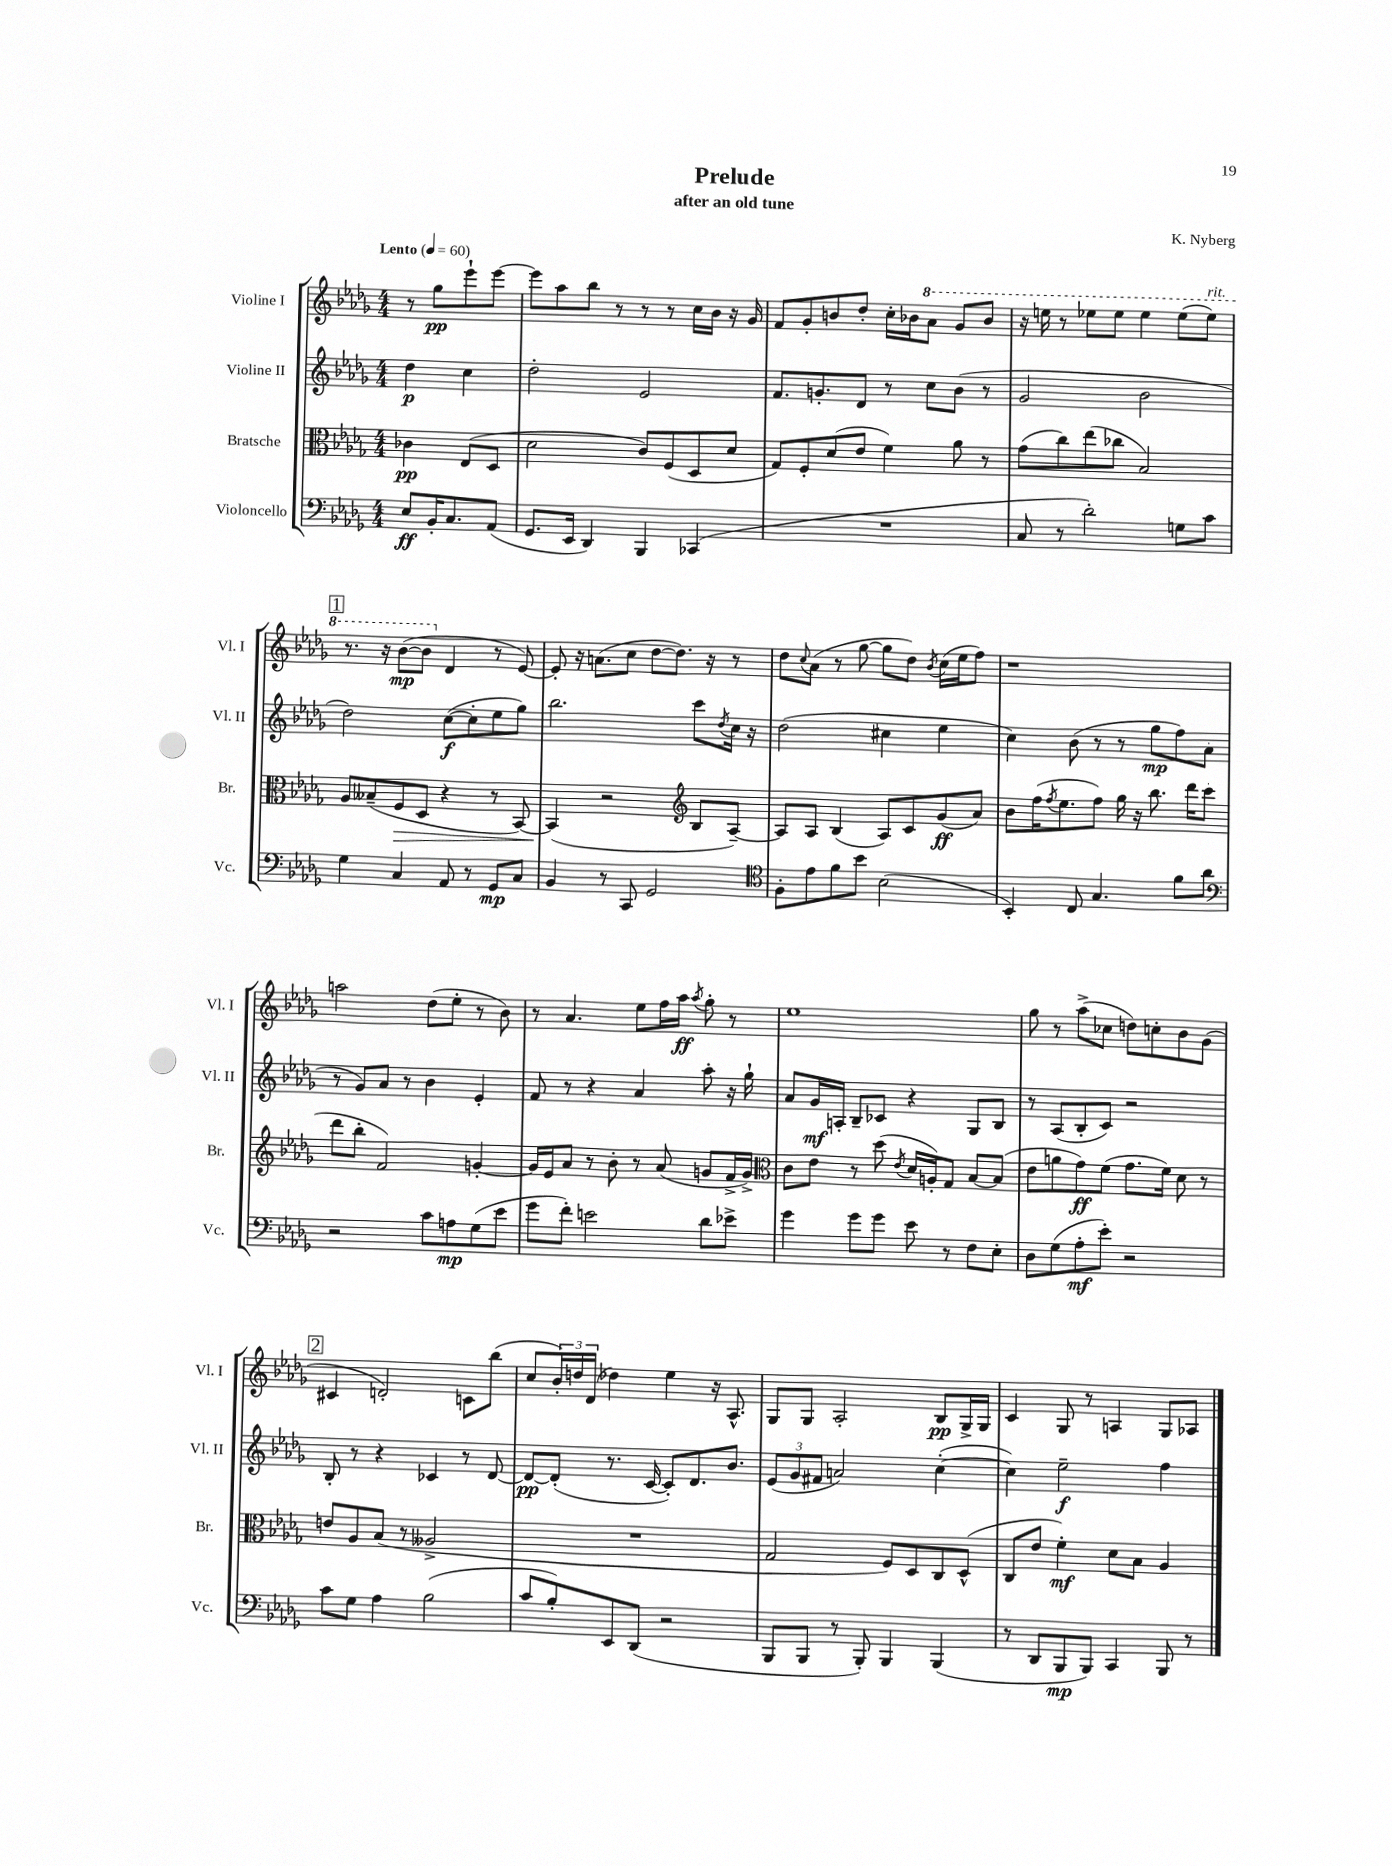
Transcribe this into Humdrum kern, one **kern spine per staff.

**kern	**kern	**kern	**kern
*staff4	*staff3	*staff2	*staff1
*clefF4	*clefC3	*clefG2	*clefG2
*k[b-e-a-d-g-]	*k[b-e-a-d-g-]	*k[b-e-a-d-g-]	*k[b-e-a-d-g-]
*M4/4	*M4/4	*M4/4	*M4/4
*MM60	*MM60	*MM60	*MM60
8E-	4c-	4dd-	8r
16BB-'	.	.	8gg-
8.C	.	.	.
.	(8E-	4cc	8eee-`
(8AA-	8D-	.	[8eee-
=	=	=	=
8.GG-	2d-	2dd-'	8eee-]
.	.	.	8aa-
16EE-	.	.	.
4DD-)	.	.	8bb-
.	.	.	8r
4BBB-	8c)	2e-	8r
.	(8F	.	8r
(4CC-	8D-	.	16cc
.	.	.	16b-
.	8d-	.	16r
.	.	.	16g-
=	=	=	=
1r	8G-)	8.f	8f
.	8F'	.	8g-'
.	.	8.g'	.
.	(8d-	.	8b
.	8e-	8d-	8dd-'
.	4f)	8r	16cc'
.	.	.	16b-
.	.	8cc	8aa-
.	8a-	(8b-	8gg-
.	8r	8r	8bb-
=	=	=	=
8C	(8g-	2g-	16r
.	.	.	16eee
8r	8cc)	.	8r
2d-')	(8ee-	.	8eee-
.	8cc-	.	8eee-
.	2B-)	2b-	4eee-
8G	.	.	(8eee-
8c	.	.	8eee-)
=	=	=	=
4G-	8A-	2dd-)	8.r
.	(8B--~	.	.
.	.	.	16r
4C	8F	.	([8bb-
.	8D-	.	8bb-]
8AA-	4r	([8cc	4d-
8r	.	8cc']	.
8GG-	8r	8ee-	8r
8C	[8BB-)	8gg-)	[8e-)
=	=	=	=
4BB-	(4BB-]	2.bb-	8e-']
.	.	.	16r
.	.	.	(8.a
8r	2r	.	.
8CC	.	.	8cc
2GG-	.	.	[8dd-
.	.	.	8.dd-])
*	*clefG2	*	*
.	8B-	8ccc	.
.	.	.	16r
.	.	8qdd-	.
.	[8A-~)	16cc	8r
.	.	16r	.
=	=	=	=
*clefC4	*	*	*
8F'	8A-]	(2dd-	8dd-
.	.	.	8qqcc
8e-	8A-	.	(8a-
8f	(4B-	.	8r
8b-	.	.	[8gg-
(2B-	8A-)	4cc#	8gg-]
.	8c	.	8dd-)
.	.	.	8qb-
.	(8g-	4ee-	(16cc
.	.	.	16ee-
.	8a-)	.	8ff)
=	=	=	=
4BB-')	8b-	4cc)	1r
.	(16ff	.	.
.	8qff	.	.
.	8.ee-	.	.
8C	.	(8b-	.
4.G-	8ff)	8r	.
.	16gg-	8r	.
.	16r	.	.
.	8.bb-	8gg-	.
8f	.	8ff)	.
.	16ddd-	.	.
8a-	(8ccc	(8a-	.
=	=	=	=
*clefF4	*	*	*
2r	8ddd-	8r	2aa
.	8bb-'	8g-)	.
.	2f)	8a-	.
.	.	8r	.
8c	.	4b-	(8dd-
8A	.	.	8ee-'
(8G-	[4g'	4e-'	8r
8e-	.	.	8b-)
=	=	=	=
8g-	16g]	8f	8r
.	16e-	.	.
8f')	8a-	8r	4.a-
2e	8r	4r	.
.	8b-'	.	.
.	8r	4a-	8ee-
.	(8a-	.	16ff
.	.	.	16aa-
.	.	.	8qaa-
8d-	8g	8aa-'	8gg-'
8e-^	16f^	16r	8r
.	16g^)	16gg-`	.
=	=	=	=
*	*clefC3	*	*
4g-	8c	8a-	1ee-
.	8e-	16g-	.
.	.	16A'	.
8g-	8r	8B-~	.
8g-	(8dd-	8c-	.
.	8qe-	.	.
8e-	16d-	4r	.
.	16A')	.	.
8r	8G-	.	.
8F	[8B-	8G-	.
8E-'	(8B-]	8B-	.
=	=	=	=
8D-	8e-	8r	8gg-
(8G-	8a	(8A-	8r
8A-'	8g-)	8B-'	(8aa-^
8e-')	(8f	8c)	8cc-
2r	8.g-	2r	8dd)
.	.	.	8cc'
.	16f)	.	.
.	8d-	.	8b-
.	8r	.	(8g-
=	=	=	=
8c	8e	8B-'	4c#
8G-	8A-	8r	.
4A-	(8B-	4r	2d')
.	8r	.	.
(2B-	2A--^	4c-	.
.	.	8r	8c
.	.	[8d-	(8bb-
=	=	=	=
8c	1r	8d-_	8cc
8B-')	.	(8d-']	24b-')
.	.	.	24dd
.	.	.	(24d-
8EE-	.	8.r	4dd-)
(8DD-	.	.	.
.	.	[16c	.
2r	.	8c'])	4ee-
.	.	8.d-	.
.	.	.	16r
.	.	8.b-	8.A-^^
=	=	=	=
8BBB-	2G-	(12e-	8G-
.	.	12g-	.
8BBB-	.	.	8G-
.	.	12f#	.
8r	.	2a)	2A-'
8BBB-')	.	.	.
4BBB-	8F)	.	.
.	8D-	.	.
(4BBB-	8C	([4cc'	8B-
.	(8D-^^	.	16G-^
.	.	.	16G-
=	=	=	=
8r	8C	4cc])	4c
8DD-	8e-	.	.
8BBB-	4f')	2ee-~	8G-
8BBB-)	.	.	8r
4CC	8d-	.	4A
.	8B-	.	.
8BBB-	4A-	4ff	8G-
8r	.	.	8A-
==	==	==	==
*-	*-	*-	*-
